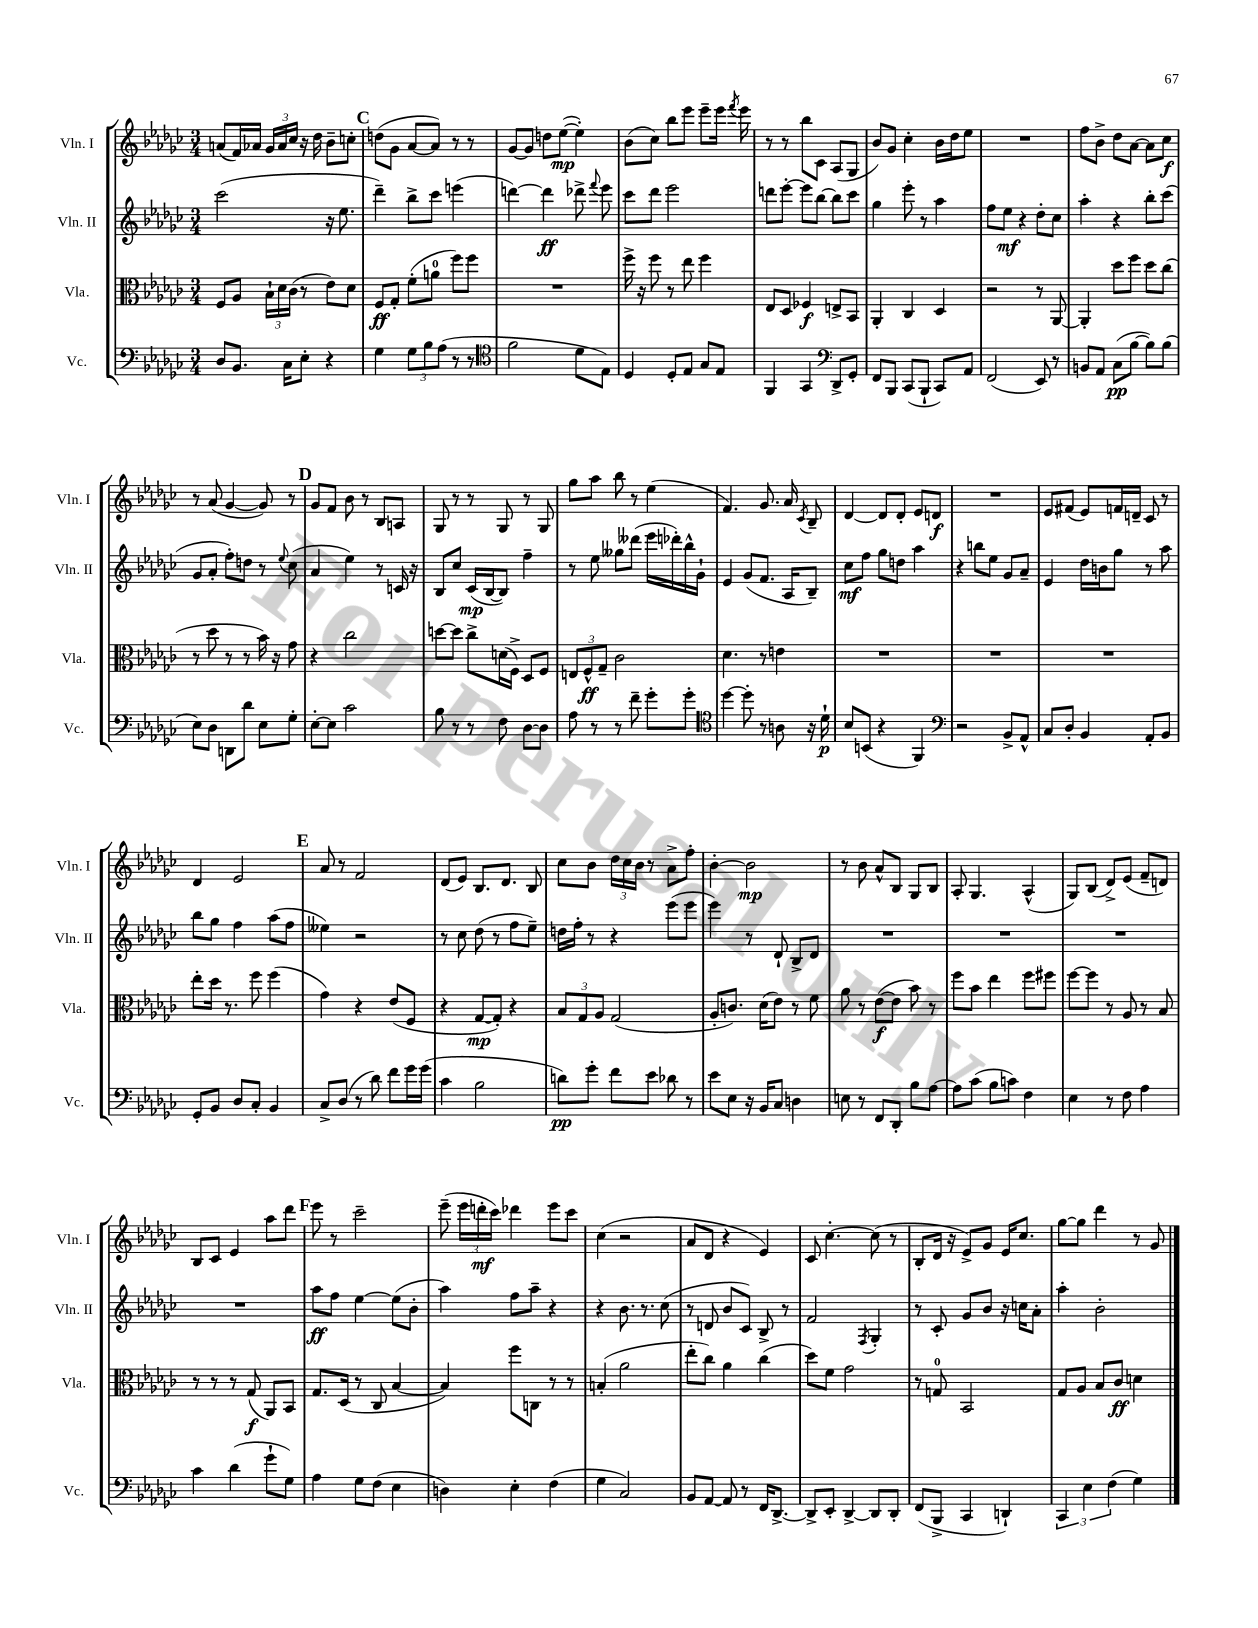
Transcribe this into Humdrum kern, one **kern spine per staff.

**kern	**dynam	**kern	**dynam	**kern	**dynam	**kern	**dynam
*part4	*part4	*part3	*part3	*part2	*part2	*part1	*part1
*staff4	*staff4	*staff3	*staff3	*staff2	*staff2	*staff1	*staff1
*I"Vc.	*	*I"Vla.	*	*I"Vln. II	*	*I"Vln. I	*
*I'Vc.	*	*I'Vla.	*	*I'Vln. II	*	*I'Vln. I	*
*clefF4	*	*clefC3	*	*clefG2	*	*clefG2	*
*k[b-e-a-d-g-c-]	*	*k[b-e-a-d-g-c-]	*	*k[b-e-a-d-g-c-]	*	*k[b-e-a-d-g-c-]	*
*M3/4	*	*M3/4	*	*M3/4	*	*M3/4	*
=73	=73	=73	=73	=73	=73	=73	=73
8D-/L	.	8F/L	.	(2ccc-\	.	(8an/L	.
8.BB-/J	.	8A-/J	.	.	.	16f/L)	.
.	.	.	.	.	.	16a-X/JJ	.
.	.	24B-`\LL	.	.	.	24g-/LL	.
.	.	24d-\	.	.	.	24a-/	.
16C-\KL	.	.	.	.	.	.	.
.	.	(24c-\JJ	.	.	.	24cc-/JJ	.
8E-'\J	.	8r	.	.	.	16r	.
.	.	.	.	.	.	16dd-\	.
4r	.	8e-\L)	.	16r	.	8b-~\L	.
.	.	.	.	8.ee-\	.	.	.
.	.	8d-\J	.	.	.	8ccn'\J	.
!!LO:REH:place=s1:t=C
=74	=74	=74	=74	=74	=74	=74	=74
4G-\	.	8F/L	ff	4ddd-~\)	.	(8ddn\L	.
.	.	8G-'/J	.	.	.	8g-\J	.
12G-\L	.	(8f'\L	.	8bb-^\L	.	[8a-/L	.
12B-\	.	.	.	.	.	.	.
.	.	8an\J	.	8ccc-\J	.	8a-/J])	.
(12A-\J	.	.	.	.	.	.	.
8r	.	8ff\L)	.	(4eeen\	.	8r	.
8r	.	8ff\J	.	.	.	8r	.
=75	=75	=75	=75	=75	=75	=75	=75
*clefC4	*	*	*	*	*	*	*
2f\	.	2.r	.	[4dddn\)	.	[8g-/L	.
.	.	.	.	.	.	8g-/J]	.
.	.	.	.	4ddd\]	ff	8ddn\L	.
.	.	.	.	.	.	([8ee-\J	mp
8d-\L	.	.	.	8ddd-X^\	.	4ee-'\])	.
.	.	.	.	8qqfff/	.	.	.
8E-\J)	.	.	.	8eee-\	.	.	.
=76	=76	=76	=76	=76	=76	=76	=76
4D-/	.	16ff^\	.	8ccc-\L	.	(8b-\L	.
.	.	16r	.	.	.	.	.
.	.	8ff\	.	8ddd-\J	.	8cc-\J)	.
8D-'/L	.	8r	.	2eee-\	.	8bb-\L	.
8E-/J	.	8ee-\	.	.	.	8eee-\J	.
8G-/L	.	4ff\	.	.	.	8eee-~\L	.
8E-/J	.	.	.	.	.	16eee-\Jk	.
.	.	.	.	.	.	8qfff/	.
.	.	.	.	.	.	16eee-\	.
=77	=77	=77	=77	=77	=77	=77	=77
4FF/	.	8E-/L	.	8dddn\L	.	8r	.
.	.	8D-/J	.	[8eee-'\J	.	8r	.
4GG-/	.	4F-X/	f	8eee-\L]	.	8bb-\L	.
.	.	.	.	[8bb-\J	.	8c-\J	.
*clefF4	*	*	*	*	*	*	*
8DD-^/L	.	8En^/L	.	8bb-\L]	.	(8A-/L	.
8GG-'/J	.	8BB-/J	.	8ccc-\J	.	8G-/J	.
=78	=78	=78	=78	=78	=78	=78	=78
8FF/L	.	4AA-'/	.	4gg-\	.	8b-/L)	.
8BBB-/J	.	.	.	.	.	8g-/J	.
(8CC-/L	.	4C-/	.	8eee-'\	.	4cc-'\	.
8BBB-`/J	.	.	.	8r	.	.	.
8CC-/L)	.	4D-/	.	4aa-\	.	16b-\LL	.
.	.	.	.	.	.	16dd-\J	.
8AA-/J	.	.	.	.	.	8ee-\J	.
=79	=79	=79	=79	=79	=79	=79	=79
(2FF/	.	2r	.	8ff\L	.	2.r	.
.	.	.	.	8ee-\J	mf	.	.
.	.	.	.	4r	.	.	.
8EE-/)	.	8r	.	8dd-'\L	.	.	.
8r	.	[8AA-/	.	8cc-\J	.	.	.
=80	=80	=80	=80	=80	=80	=80	=80
8BBn/L	.	4AA-'/]	.	4aa-'\	.	8ff\L	.
8AA-/J	.	.	.	.	.	8b-^\J	.
(8C-\L	pp	8dd-\L	.	4r	.	8dd-\L	.
[8B-\J	.	8ff\J	.	.	.	[8a-\J	.
8B-\L])	.	8dd-\L	.	8bb-'\L	.	8a-\L]	.
(8B-\J	.	(8cc-\J	.	(8ccc-\J	.	8cc-\J	f
!!LO:LB:g=z
=81	=81	=81	=81	=81	=81	=81	=81
8E-\L)	.	8r	.	8g-/L	.	8r	.
8D-\J	.	8dd-\	.	8a-'/J	.	(8a-/	.
8DDn\L	.	8r	.	8ff'\L)	.	[4g-/	.
8d-\J	.	8r	.	8ddn\J	.	.	.
8E-\L	.	16b-\)	.	8r	.	8g-/])	.
.	.	16r	.	.	.	.	.
.	.	.	.	8qqee-/	.	.	.
8G-'\J	.	8g-\	.	(8cc-\	.	8r	.
!!LO:REH:place=s1:t=D
=82	=82	=82	=82	=82	=82	=82	=82
[8E-'\L	.	4r	.	4a-/	.	8g-/L	.
8E-\J]	.	.	.	.	.	8f/J	.
2c-\	.	2cc-\	.	4ee-\)	.	8b-\	.
.	.	.	.	.	.	8r	.
.	.	.	.	8r	.	8B-/L	.
.	.	.	.	16cn/	.	8An/J	.
.	.	.	.	16r	.	.	.
=83	=83	=83	=83	=83	=83	=83	=83
8B-\	.	[8ddn\L	.	8B-/L	.	8G-/	.
8r	.	8dd\J]	.	8cc-/J	.	8r	.
8r	.	8cc-^\L	.	(16c-/LL	mp	8r	.
.	.	.	.	[16B-/J	.	.	.
8F\	.	(16dn\L	.	8B-/J])	.	8G-/	.
.	.	16F^\JJ)	.	.	.	.	.
[8D-\L	.	8D-/L	.	4ff~\	.	8r	.
8D-\J]	.	8F/J	.	.	.	8G-/	.
=84	=84	=84	=84	=84	=84	=84	=84
8A-\	.	12En/L	.	8r	.	8gg-\L	.
.	.	12F^^/	ff	.	.	.	.
8r	.	.	.	8ee-\	.	8aa-\J	.
.	.	12G-~/J	.	.	.	.	.
8r	.	2c-\	.	8gg--X\L	.	8bb-\	.
8f~\	.	.	.	(8ddd--X\J	.	8r	.
8g-'\L	.	.	.	16eee-\LL	.	(4ee-\	.
.	.	.	.	16ddd-X'\)	.	.	.
8g-'\J	.	.	.	16bb-^^\	.	.	.
.	.	.	.	16g-`\JJ	.	.	.
=85	=85	=85	=85	=85	=85	=85	=85
*clefC4	*	*	*	*	*	*	*
[4dd-\	.	4.d-\	.	4e-/	.	4.f/)	.
8dd-'\]	.	.	.	(8g-/L	.	.	.
8r	.	8r	.	8.f/J	.	8.g-/	.
8An\	.	4en\	.	.	.	.	.
.	.	.	.	16A-/KL	.	16a-/	.
.	.	.	.	.	.	8qc-/	.
16r	.	.	.	8B-~/J)	.	8B-~/	.
16d-`\	p	.	.	.	.	.	.
=86	=86	=86	=86	=86	=86	=86	=86
8B-/L	.	2.r	.	8cc-\L	mf	[4d-/	.
(8BBn/J	.	.	.	8ff\J	.	.	.
4r	.	.	.	8gg-\L	.	8d-/L]	.
.	.	.	.	8ddn\J	.	8d-'/J	.
4FF/)	.	.	.	4aa-\	.	8e-/L	.
.	.	.	.	.	.	8dn/J	f
=87	=87	=87	=87	=87	=87	=87	=87
*clefF4	*	*	*	*	*	*	*
2r	.	2.r	.	4r	.	2.r	.
.	.	.	.	8bbn\L	.	.	.
.	.	.	.	8ee-\J	.	.	.
8BB-^/L	.	.	.	8g-/L	.	.	.
8AA-^^/J	.	.	.	8a-~/J	.	.	.
=88	=88	=88	=88	=88	=88	=88	=88
8C-/L	.	2.r	.	4e-/	.	8e-/L	.
8D-'/J	.	.	.	.	.	(8f#X/J	.
4BB-/	.	.	.	16dd-\LL	.	8e-/L)	.
.	.	.	.	16bn\J	.	.	.
.	.	.	.	8gg-\J	.	16fn/L	.
.	.	.	.	.	.	16dn~/JJ	.
8AA-'/L	.	.	.	8r	.	8c-/	.
8BB-/J	.	.	.	8aa-\	.	8r	.
!!LO:LB:g=z
=89	=89	=89	=89	=89	=89	=89	=89
8GG-'/L	.	8ee-'\L	.	8bb-\L	.	4d-/	.
8BB-/J	.	16dd-\Jk	.	8gg-\J	.	.	.
.	.	8.r	.	.	.	.	.
8D-/L	.	.	.	4ff\	.	2e-/	.
8C-'/J	.	8ff\	.	.	.	.	.
4BB-/	.	(4ff\	.	(8aa-\L	.	.	.
.	.	.	.	8ff\J	.	.	.
!!LO:REH:place=s1:t=E
=90	=90	=90	=90	=90	=90	=90	=90
8C-^/L	.	4g-\)	.	4ee--X\)	.	8a-/	.
(8D-/J	.	.	.	.	.	8r	.
8r	.	4r	.	2r	.	2f/	.
8d-\)	.	.	.	.	.	.	.
8f\L	.	(8e-/L	.	.	.	.	.
16g-\L	.	8F/J	.	.	.	.	.
(16g-\JJ	.	.	.	.	.	.	.
=91	=91	=91	=91	=91	=91	=91	=91
4c-\	.	4r	.	8r	.	(8d-/L	.
.	.	.	.	8cc-\	.	8e-/J)	.
2B-\	.	[8G-/L	mp	(8dd-\	.	8.B-/L	.
.	.	8G-'/J])	.	8r	.	.	.
.	.	.	.	.	.	8.d-/J	.
.	.	4r	.	8ff\L	.	.	.
.	.	.	.	8ee-~\J)	.	8B-/	.
=92	=92	=92	=92	=92	=92	=92	=92
8dn\L)	pp	12B-/L	.	16ddn\LL	.	8cc-\L	.
.	.	.	.	16ff'\JJ	.	.	.
.	.	12G-/	.	.	.	.	.
8g-'\J	.	.	.	8r	.	8b-\J	.
.	.	12A-/J	.	.	.	.	.
8f\L	.	(2G-/	.	4r	.	24dd-\LL	.
.	.	.	.	.	.	24cc-\	.
.	.	.	.	.	.	24b-\JJ	.
8e-\J	.	.	.	.	.	8r	.
8d-X\	.	.	.	(8eee-\L	.	8a-^\L	.
8r	.	.	.	8eee-\J	.	8ff'\J	.
=93	=93	=93	=93	=93	=93	=93	=93
8e-\L	.	8A-'/L	.	4eee-\)	.	[4b-'\	.
8E-\J	.	8.cn/J)	.	.	.	.	.
16r	.	.	.	8r	.	2b-\]	mp
16BB-/KL	.	(16d-\KL	.	.	.	.	.
8C-/J	.	8e-\J)	.	8d-`/	.	.	.
4Dn\	.	8r	.	8B-^/L	.	.	.
.	.	8f\	.	8d-/J	.	.	.
=94	=94	=94	=94	=94	=94	=94	=94
8En\	.	8a-\	.	2.r	.	8r	.
8r	.	8r	.	.	.	8b-\	.
8FF/L	.	([8e-\L	f	.	.	8a-^^/L	.
8DD-'/J	.	8e-\J]	.	.	.	8B-/J	.
8B-\L	.	8b-\)	.	.	.	8G-/L	.
[8A-\J	.	8r	.	.	.	8B-/J	.
=95	=95	=95	=95	=95	=95	=95	=95
8A-\L]	.	8ff\L	.	2.r	.	8A-'/	.
(8c-\J	.	8b-\J	.	.	.	4.G-/	.
8B-\L	.	4ee-\	.	.	.	.	.
8cn\J)	.	.	.	.	.	.	.
4F\	.	8ff\L	.	.	.	(4A-^^/	.
.	.	8ff#X\J	.	.	.	.	.
=96	=96	=96	=96	=96	=96	=96	=96
4E-\	.	[8ff\L	.	2.r	.	8G-/L)	.
.	.	8ff\J]	.	.	.	(8B-/J	.
8r	.	8r	.	.	.	8d-^/L)	.
8F\	.	8A-/	.	.	.	(8e-/J	.
4A-\	.	8r	.	.	.	8f~/L	.
.	.	8B-/	.	.	.	8dn/J)	.
!!LO:LB:g=z
=97	=97	=97	=97	=97	=97	=97	=97
4c-\	.	8r	.	2.r	.	8B-/L	.
.	.	8r	.	.	.	8c-/J	.
(4d-\	.	8r	.	.	.	4e-/	.
.	.	(8G-/	f	.	.	.	.
8g-`\L	.	8AA-/L)	.	.	.	8aa-\L	.
8G-\J)	.	8BB-/J	.	.	.	8ddd-\J	.
!!LO:REH:place=s1:t=F
=98	=98	=98	=98	=98	=98	=98	=98
4A-\	.	8.G-/L	.	8aa-\L	ff	8eee-\	.
.	.	.	.	8ff\J	.	8r	.
.	.	(16D-/Jk	.	.	.	.	.
8G-\L	.	8r	.	[4ee-\	.	2ccc-~\	.
(8F\J	.	8C-/	.	.	.	.	.
4E-\	.	[4B-/	.	(8ee-\L]	.	.	.
.	.	.	.	8b-'\J	.	.	.
=99	=99	=99	=99	=99	=99	=99	=99
4Dn\)	.	4B-/])	.	4aa-\)	.	(8eee-~\	.
.	.	.	.	.	.	24eee-\LL	.
.	.	.	.	.	.	24dddn'\	mf
.	.	.	.	.	.	24ccc-\JJ)	.
4E-'\	.	8ff\L	.	8ff\L	.	4ddd-X\	.
.	.	8Cn\J	.	8aa-~\J	.	.	.
(4F\	.	8r	.	4r	.	8eee-\L	.
.	.	8r	.	.	.	8ccc-\J	.
=100	=100	=100	=100	=100	=100	=100	=100
4G-\	.	(4Bn'/	.	4r	.	(4cc-\	.
2C-/)	.	2a-\	.	8.b-\	.	2r	.
.	.	.	.	8.r	.	.	.
.	.	.	.	(8cc-\	.	.	.
=101	=101	=101	=101	=101	=101	=101	=101
8BB-/L	.	8ee-'\L	.	8r	.	8a-/L	.
[8AA-/J	.	8cc-\J)	.	8dn/	.	8d-/J	.
8AA-/]	.	4a-\	.	8b-/L	.	4r	.
8r	.	.	.	8c-/J)	.	.	.
16FF/KL	.	(4cc-\	.	8B-^/	.	4e-/)	.
[8.DD-^/J	.	.	.	.	.	.	.
.	.	.	.	8r	.	.	.
=102	=102	=102	=102	=102	=102	=102	=102
8DD-^/L]	.	8dd-\L)	.	2f/	.	8c-/	.
8EE-'/J	.	8f\J	.	.	.	[4.cc-'\	.
[4DD-^/	.	2g-\	.	.	.	.	.
.	.	.	.	8qF/	.	.	.
8DD-/L]	.	.	.	4G-'/	.	(8cc-\]	.
8DD-'/J	.	.	.	.	.	8r	.
=103	=103	=103	=103	=103	=103	=103	=103
(8FF/L	.	8r	.	8r	.	8B-'/L	.
8BBB-^/J	.	8Gn/	.	8c-'/	.	16d-/Jk	.
.	.	.	.	.	.	16r	.
4CC-/	.	2BB-/	.	8g-/L	.	8e-^/L)	.
.	.	.	.	8b-/J	.	8g-/J	.
4DDn`/)	.	.	.	16r	.	16e-/KL	.
.	.	.	.	16ccn\KL	.	8.cc-/J	.
.	.	.	.	8a-'\J	.	.	.
=104	=104	=104	=104	=104	=104	=104	=104
6CC-/	.	8G-/L	.	4aa-'\	.	[8gg-\L	.
.	.	8A-/J	.	.	.	8gg-\J]	.
6E-\	.	.	.	.	.	.	.
.	.	8B-/L	.	2b-'\	.	4ddd-\	.
(6F\	.	.	.	.	.	.	.
.	.	8c-/J	ff	.	.	.	.
4G-\)	.	4dn\	.	.	.	8r	.
.	.	.	.	.	.	8g-/	.
==	==	==	==	==	==	==	==
*-	*-	*-	*-	*-	*-	*-	*-
